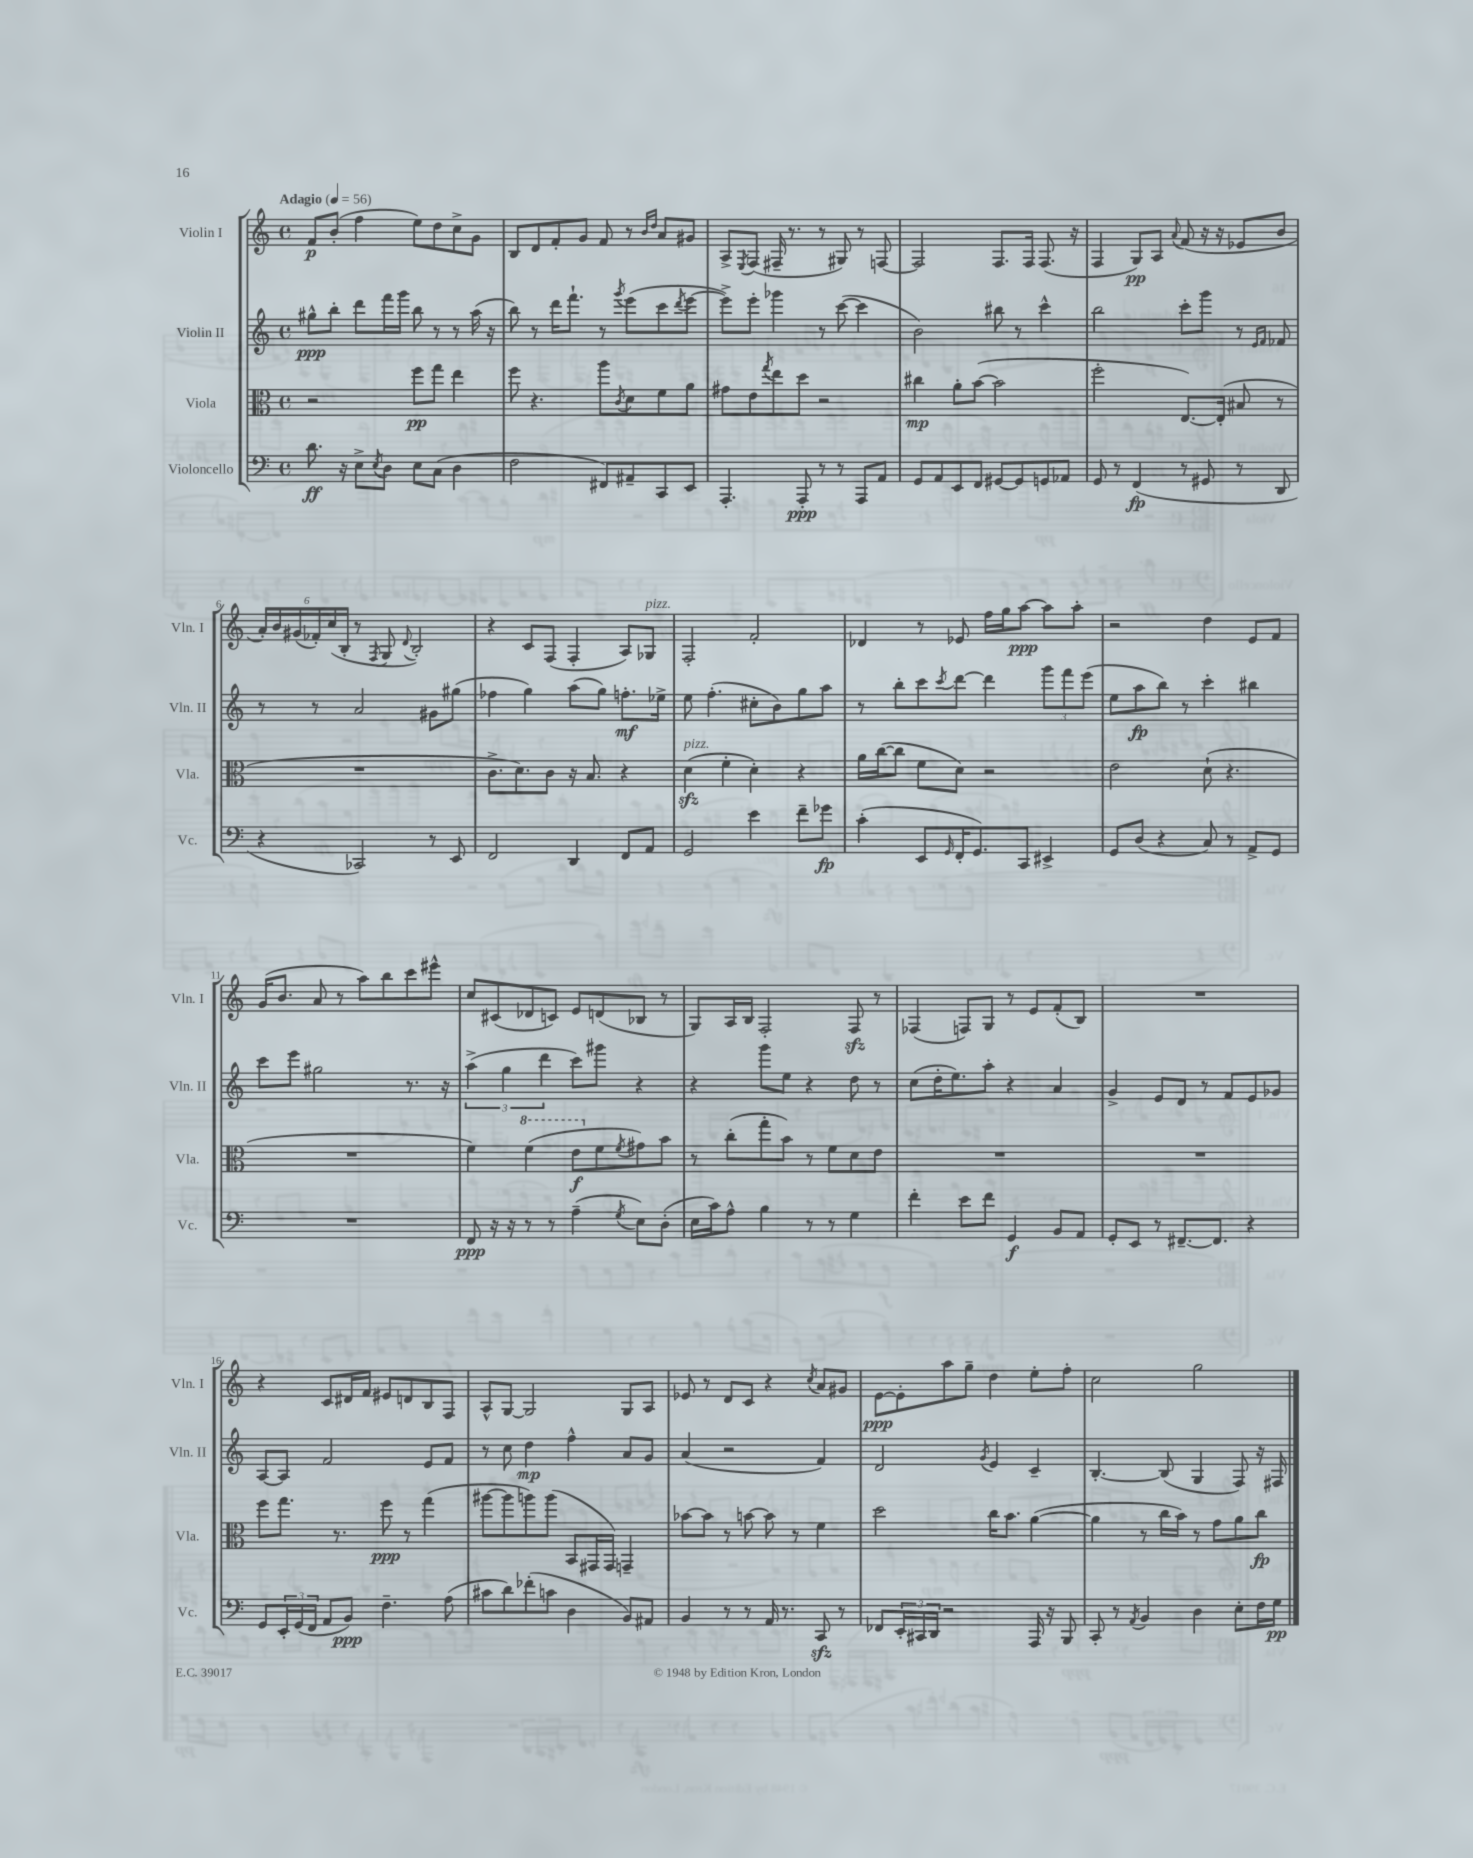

**kern	**dynam	**kern	**dynam	**kern	**dynam	**kern	**dynam
*part4	*part4	*part3	*part3	*part2	*part2	*part1	*part1
*staff4	*staff4	*staff3	*staff3	*staff2	*staff2	*staff1	*staff1
*I"Violoncello	*	*I"Viola	*	*I"Violin II	*	*I"Violin I	*
*I'Vc.	*	*I'Vla.	*	*I'Vln. II	*	*I'Vln. I	*
*clefF4	*	*clefC3	*	*clefG2	*	*clefG2	*
*k[]	*	*k[]	*	*k[]	*	*k[]	*
*M4/4	*	*M4/4	*	*M4/4	*	*M4/4	*
*met(c)	*	*met(c)	*	*met(c)	*	*met(c)	*
*MM56	*	*MM56	*	*MM56	*	*MM56	*
=1	=1	=1	=1	=1	=1	=1	=1
!	!	!	!	!	!	!LO:TX:a:B:t=Adagio	!
8.d\	ff	2r	.	8gg#X^^\L	ppp	8f/L	p
.	.	.	.	8bb'\J	.	(8b'/J	.
16r	.	.	.	.	.	.	.
8E^\L	.	.	.	8ddd\L	.	4ff\	.
8qE/	.	.	.	.	.	.	.
8D\J	.	.	.	16fff\L	.	.	.
.	.	.	.	16ggg\JJ	.	.	.
8E\L	.	8ff\L	pp	8bb\	.	8ee\L)	.
(8C\J	.	8gg\J	.	8r	.	8dd\	.
4D\	.	4ee\	.	8r	.	8cc^\	.
.	.	.	.	(16aa\	.	8g\J	.
.	.	.	.	16r	.	.	.
=2	=2	=2	=2	=2	=2	=2	=2
2F\	.	8ff\	.	8bb\)	.	8B/L	.
.	.	4.r	.	8r	.	8d/	.
.	.	.	.	16ddd\KL	.	8f'/	.
.	.	.	.	8.fff`\J	.	.	.
.	.	.	.	.	.	8g/J	.
8FF#X/L)	.	8aa\L	.	8r	.	8f/	.
.	.	8qc/	.	8qggg/	.	.	.
8AA#X~/	.	8d\	.	(8eee\L	.	8r	.
.	.	.	.	.	.	16qqb/LL	.
.	.	.	.	.	.	16qqdd/JJ	.
8CC/	.	8f\	.	8ccc\	.	8a/L	.
.	.	.	.	8qddd/	.	.	.
8EE/J	.	8a\J	.	[8eee\J	.	8g#X/J	.
=3	=3	=3	=3	=3	=3	=3	=3
4.AAA'/	.	8g#X\L	.	8eee^\L])	.	8A^/L	.
.	.	.	.	.	.	8qE/	.
.	.	8e\	.	8eee'\J	.	(8F/J	.
.	.	8qgg/	.	.	.	.	.
.	.	8ee\	.	4ggg-X\	.	16F#X~/	.
.	.	.	.	.	.	8.r	.
8AAA'/	ppp	8dd\J	.	.	.	.	.
8r	.	2r	.	8r	.	8r	.
8r	.	.	.	([8ccc\	.	8G#X/)	.
8AAA/L	.	.	.	4ccc\]	.	8r	.
8AA/J	.	.	.	.	.	[8Fn/	.
=4	=4	=4	=4	=4	=4	=4	=4
8GG/L	.	4cc#X\	mp	2b\)	.	2F/]	.
8AA/	.	.	.	.	.	.	.
8EE/	.	8a'\L	.	.	.	.	.
8FF/J	.	([8b\J	.	.	.	.	.
[8GG#X/L	.	2b\]	.	8bb#X\	.	8.F/L	.
8GG#/]	.	.	.	8r	.	.	.
.	.	.	.	.	.	16F/Jk	.
8GGn/	.	.	.	4ccc^^\	.	(8.F/	.
8AA-X/J	.	.	.	.	.	.	.
.	.	.	.	.	.	16r	.
=5	=5	=5	=5	=5	=5	=5	=5
8GG/	.	2ff'\	.	2bb\	.	4F/	.
8r	.	.	.	.	.	.	.
(4FF/	fp	.	.	.	.	8G/L)	pp
.	.	.	.	.	.	8A/J	.
.	.	.	.	.	.	8qqa/	.
8r	.	[8.E/L)	.	8ccc'\L	.	(8f/	.
8GG#X/	.	.	.	8ggg\J	.	16r	.
.	.	(16E'/Jk]	.	.	.	16r	.
8r	.	8B#X/	.	8r	.	8e-X/L	.
.	.	.	.	16qqe/LL	.	.	.
.	.	.	.	16qqf/JJ	.	.	.
8DD/	.	8r	.	8f-X/	.	8b/J	.
!!LO:LB:g=z
=6	=6	=6	=6	=6	=6	=6	=6
4r	.	1r	.	8r	.	24a'/LL)	.
.	.	.	.	.	.	24b/	.
.	.	.	.	.	.	(24g#X/	.
.	.	.	.	8r	.	24f-X'/)	.
.	.	.	.	.	.	(24cc/	.
.	.	.	.	.	.	24B'/JJ	.
2CC-X/)	.	.	.	2a/	.	8r	.
.	.	.	.	.	.	8qF/	.
.	.	.	.	.	.	8G/	.
.	.	.	.	.	.	8qqd/	.
.	.	.	.	.	.	2B'/)	.
8r	.	.	.	8g#X\L	.	.	.
8EE/	.	.	.	(8gg#X\J	.	.	.
=7	=7	=7	=7	=7	=7	=7	=7
2FF/	.	8.c^\L	.	4ff-X\	.	4r	.
.	.	8.d\)	.	.	.	.	.
.	.	.	.	4gg\)	.	8c/L	.
.	.	8c\J	.	.	.	(8F/J	.
4DD/	.	16r	.	(8aa\L	.	4F'/	.
.	.	8.B/	.	.	.	.	.
.	.	.	.	8gg\J)	.	.	.
8FF/L	.	4r	.	8.ffn'\L	mf	8A/L)	.
!	!	!	!	!	!	!LO:TX:a:i:t=pizz.	!
8AA/J	.	.	.	.	.	8G-X/J	.
.	.	.	.	16ee-X^\Jk	.	.	.
=8	=8	=8	=8	=8	=8	=8	=8
!	!	!LO:TX:a:i:t=pizz.	!	!	!	!	!
2GG/	.	(4dzz\	.	8ee\	.	2F'/	.
.	.	.	.	(4.ff'\	.	.	.
.	.	4f'\	.	.	.	.	.
4e\	.	4d'\)	.	8cc#X'\L	.	2f'/	.
.	.	.	.	8b\)	.	.	.
8f~\L	.	4r	.	8gg\	.	.	.
8g-X\J	fp	.	.	8aa\J	.	.	.
=9	=9	=9	=9	=9	=9	=9	=9
(4c'\	.	16a\LL	.	8r	.	4d-X/	.
.	.	([16cc\J	.	.	.	.	.
.	.	8cc\J]	.	8bb'\L	.	.	.
8EE/L	.	8f\L	.	8ccc\	.	8r	.
16qqGG/	.	.	.	8qccc/	.	.	.
16FF'/K	.	8d\J)	.	[8ddd\J	.	8e-X/	.
8.GG/)	.	.	.	.	.	.	.
.	.	2r	.	4ddd\]	.	16ff\LL	.
.	.	.	.	.	.	16gg\J	.
8CC/J	.	.	.	.	.	[8aa\J	ppp
4EE#X^/	.	.	.	12ggg\L	.	8aa\L]	.
.	.	.	.	12fff\	.	.	.
.	.	.	.	.	.	8aa'\J	.
.	.	.	.	(12eee\J	.	.	.
=10	=10	=10	=10	=10	=10	=10	=10
8GG/L	.	2e\	.	8ee\L	.	2r	.
(8D/J	.	.	.	8aa\	fp	.	.
4r	.	.	.	8bb\J)	.	.	.
.	.	.	.	8r	.	.	.
8C/)	.	(8d`\	.	4ccc'\	.	4dd\	.
8r	.	4.r	.	.	.	.	.
8AA^/L	.	.	.	4bb#X\	.	8e/L	.
8GG/J	.	.	.	.	.	8f/J	.
!!LO:LB:g=z
=11	=11	=11	=11	=11	=11	=11	=11
1r	.	1r	.	8ccc\L	.	(16g/KL	.
.	.	.	.	.	.	8.b/J	.
.	.	.	.	8eee\J	.	.	.
.	.	.	.	2gg#X\	.	8a/	.
.	.	.	.	.	.	8r	.
.	.	.	.	.	.	8aa\L)	.
.	.	.	.	.	.	8bb\	.
.	.	.	.	8.r	.	8ccc\	.
.	.	.	.	.	.	8eee#X^^\J	.
.	.	.	.	16r	.	.	.
=12	=12	=12	=12	=12	=12	=12	=12
8FF/	ppp	4f\)	.	(6aa^\	.	8cc/L	.
16r	.	.	.	.	.	(8c#X/	.
.	.	.	.	6gg\	.	.	.
16r	.	.	.	.	.	.	.
*	*	*8va	*	*	*	*	*
8r	.	(4ff\	.	.	.	8d-X/	.
.	.	.	.	6ddd\	.	.	.
8r	.	.	.	.	.	8cn/J)	.
(4A~\	.	8ee\L	f	8ccc\L)	.	8e/L	.
*	*	*X8va	*	*	*	*	*
.	.	8f\	.	8ggg#X\J	.	(8dn/	.
8qG/	.	8qf/	.	.	.	.	.
8E\L)	.	8g#X\)	.	4r	.	8B-X/J	.
(8D'\J	.	8b\J	.	.	.	8r	.
=13	=13	=13	=13	=13	=13	=13	=13
16E\LL	.	8r	.	4r	.	8G/L)	.
16c\J)	.	.	.	.	.	.	.
8A^^\J	.	(8cc'\L	.	.	.	16A/L	.
.	.	.	.	.	.	16B/JJ	.
4B\	.	8gg'\	.	8ggg\L	.	2F'/	.
.	.	8b\J)	.	8ee\J	.	.	.
8r	.	8r	.	4r	.	.	.
8r	.	8f\L	.	.	.	.	.
4G\	.	8d\	.	8dd\	.	8Fzz/	.
.	.	8e\J	.	8r	.	8r	.
=14	=14	=14	=14	=14	=14	=14	=14
4f'\	.	1r	.	(8cc\L	.	(4F-X/	.
.	.	.	.	16dd'\K	.	.	.
.	.	.	.	8.ee\)	.	.	.
8e\L	.	.	.	.	.	8Fn/L)	.
8f\J	.	.	.	8aa'\J	.	8G/J	.
4GG/	f	.	.	4r	.	8r	.
.	.	.	.	.	.	8e/L	.
8BB/L	.	.	.	4a/	.	(8f'/	.
8AA/J	.	.	.	.	.	8B/J)	.
=15	=15	=15	=15	=15	=15	=15	=15
8GG'/L	.	1r	.	4g^/	.	1r	.
8EE/J	.	.	.	.	.	.	.
8r	.	.	.	8e/L	.	.	.
[8.FF#X~/L	.	.	.	8d/J	.	.	.
.	.	.	.	8r	.	.	.
8.FF#/J]	.	.	.	.	.	.	.
.	.	.	.	8f/L	.	.	.
4r	.	.	.	8e/	.	.	.
.	.	.	.	8g-X/J	.	.	.
!!LO:LB:g=z
=16	=16	=16	=16	=16	=16	=16	=16
8GG/L	.	8ff\L	.	[8A/L	.	4r	.
24EE'/L	.	8.gg\J	.	8A/J]	.	.	.
(24GG/	.	.	.	.	.	.	.
24FF/JJ	.	.	.	.	.	.	.
8AA/L	.	.	.	2f/	.	8c/L	.
.	.	8.r	.	.	.	.	.
8BB/J)	ppp	.	.	.	.	16d#X/L	.
.	.	.	.	.	.	16f/JJ	.
4.F~\	.	8ff\	ppp	.	.	8e#X/L	.
.	.	8r	.	.	.	8dn/	.
.	.	(4gg\	.	8e/L	.	8B/	.
(8A\	.	.	.	8f/J	.	8F/J	.
=17	=17	=17	=17	=17	=17	=17	=17
8c#X\L	.	[8aa#X\L	.	8r	.	8A^^/L	.
8d\)	.	8aa#\]	.	8cc\	.	[8G/J	.
(8f-X'\	.	8aan\)	.	4dd\	mp	2G/]	.
8cn\J	.	(8aa\J	.	.	.	.	.
4D\	.	8BB/L	.	4ff^^\	.	.	.
.	.	16GG#X/L	.	.	.	.	.
.	.	16GG#/JJ)	.	.	.	.	.
8BB/L)	.	4GGn~/	.	8a/L	.	8G/L	.
8AA#X/J	.	.	.	8g/J	.	8A/J	.
=18	=18	=18	=18	=18	=18	=18	=18
4BB/	.	[8b-X\L	.	(4a/	.	8e-X/	.
.	.	8b-\J]	.	.	.	8r	.
8r	.	8r	.	2r	.	8d/L	.
8r	.	[8bn\	.	.	.	8c/J	.
16AA/	.	8b\]	.	.	.	4r	.
8.r	.	.	.	.	.	.	.
.	.	8r	.	.	.	.	.
.	.	.	.	.	.	8qcc/	.
8CCzz/	.	4f\	.	4f/)	.	8a/L	.
8r	.	.	.	.	.	8g#X/J	.
=19	=19	=19	=19	=19	=19	=19	=19
8FF-X/L	.	2dd\	.	2d/	.	[8e\L	ppp
24EE'/L	.	.	.	.	.	8e'\]	.
24CC#X/	.	.	.	.	.	.	.
24DD/JJ	.	.	.	.	.	.	.
2r	.	.	.	.	.	8aa\	.
.	.	.	.	.	.	8gg~\J	.
.	.	.	.	8qg/	.	.	.
.	.	16cc\KL	.	4e/	.	4dd\	.
.	.	8.b\J	.	.	.	.	.
16AAA/	.	([4a\	.	4c~/	.	8ee'\L	.
16r	.	.	.	.	.	.	.
8BBB/	.	.	.	.	.	8ff'\J	.
=20	=20	=20	=20	=20	=20	=20	=20
8CC'/	.	4a\]	.	[4.B'/	.	2cc\	.
8r	.	.	.	.	.	.	.
8qAA/	.	.	.	.	.	.	.
4BB/	.	8r	.	.	.	.	.
.	.	16cc\LL	.	(8B/]	.	.	.
.	.	16b\JJ)	.	.	.	.	.
4D\	.	8r	.	4G/	.	2gg\	.
.	.	8g\L	.	.	.	.	.
8E'\L	.	8a\	.	8F/)	.	.	.
16F\L	.	8cc\J	fp	16r	.	.	.
16G\JJ	pp	.	.	16F#X/	.	.	.
==	==	==	==	==	==	==	==
*-	*-	*-	*-	*-	*-	*-	*-
